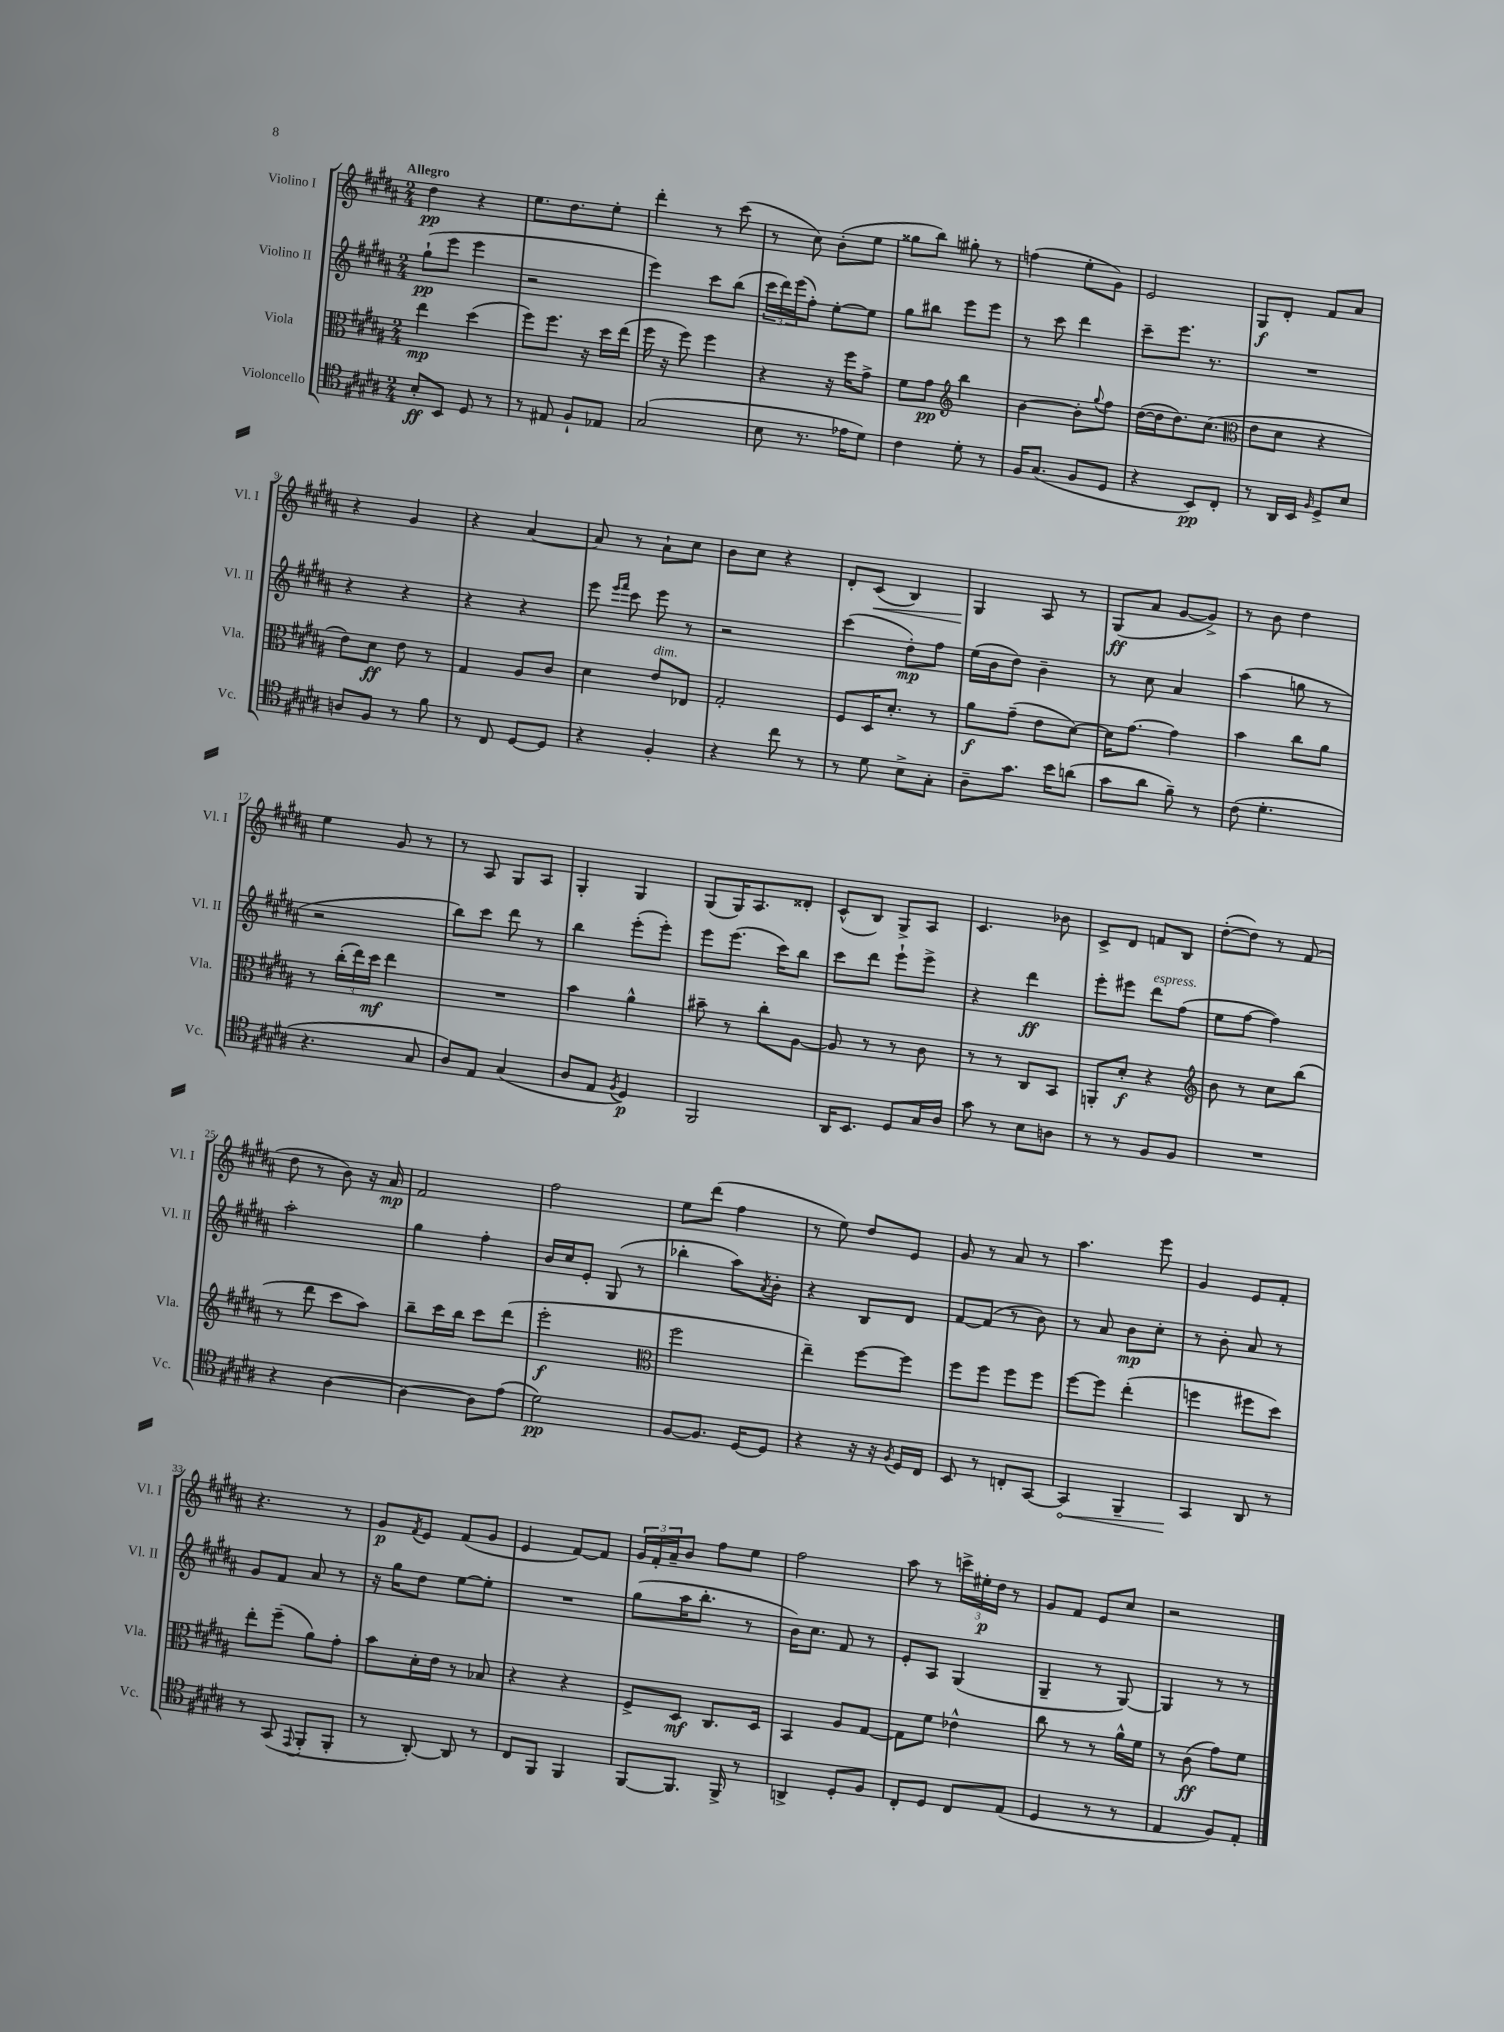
<<
\new StaffGroup <<
\new Staff = "s0" \with { instrumentName = "Violino I" shortInstrumentName = "Vl. I" } {
    \clef treble \key b \major \numericTimeSignature \time 2/4 \tempo "Allegro"
    dis''4\pp r4 |
    e''8. dis''8. e''8-. |
    dis'''4-. r8 cis'''8( |
    r8 cis''8) b'8-.( e''8 |
    gisis''8 b''8) gis''8-. r8 |
    f''4( e''8-. gis'8) |
    e'2 |
    gis8\f dis'8-. fis'8 ais'8 |
    r4 gis'4 |
    r4 ais'4~ |
    ais'8 r8 ais'8-! cis''8 |
    b'8 cis''8 r4 |
    dis'8-. cis'8\<( b4) |
    gis4\! ais8 r8 |
    gis8\ff( ais'8 gis'8~ gis'8->) |
    r8 b'8 dis''4 |
    e''4 gis'8 r8 |
    r8 ais8 gis8 ais8 |
    gis4-. gis4 |
    gis8( gis16) ais8. disis'8-. |
    cis'8-^( b8) gis8-> ais8 |
    cis'4. bes'8 |
    cis'8-> dis'8 f'8 b8 |
    dis''8~-.( dis''8) r8 fis'8( |
    dis''8 r8 b'8) r16 ais'16\mp |
    fis'2 |
    fis''2 |
    e''8 dis'''8( fis''4 |
    r8 e''8) dis''8 e'8 |
    gis'8 r8 ais'8 r8 |
    ais''4. e'''8 |
    gis'4 e'8 fis'8-. |
    r4. r8 |
    gis'8\p \acciaccatura { fis'8 } e'8 fis'8( gis'8 |
    e'4 fis'8~) fis'8 |
    \tuplet 3/2 { gis'16 fis'16-. ais'16-- } b'8 fis''8 e''8 |
    fis''2 |
    ais''8 r8 \tuplet 3/2 { c'''16-> eis''16-.\p dis''16 } r8 |
    gis'8 fis'8 e'8 cis''8 |
    r2 \bar "|." |
}
\new Staff = "s1" \with { instrumentName = "Violino II" shortInstrumentName = "Vl. II" } {
    \clef treble \key b \major \numericTimeSignature \time 2/4
    gis''8-!\pp( e'''8 e'''4 |
    r2 |
    e'''4) cis'''8 b''8( |
    \tuplet 3/2 { cis'''16 dis'''16) e'''16( } fis''8-.) e''8~-. e''8 |
    gis''8 bis''8 e'''8 e'''8 |
    r8 cis'''8 dis'''4 |
    cis'''8-- e'''8. r8. |
    R2 |
    r4 r4 |
    r4 r4 |
    e'''8 \grace { e'''16 fis'''16 } cis'''8 e'''8 r8 |
    r2 |
    cis'''4( dis''8-.\mp) fis''8 |
    e''16( b'16 dis''8) b'4-- |
    r8 cis''8 ais'4 |
    ais''4( g''8 r8 |
    r2 |
    b''8) cis'''8 dis'''8 r8 |
    b''4 e'''8-.( e'''8-.) |
    e'''8 e'''8.( cis'''16) b''8 |
    cis'''8 dis'''8 e'''8-! e'''8-> |
    r4 dis'''4\ff |
    e'''8-. eis'''8 dis'''8^\markup { \italic "espress." } fis''8( |
    e''8 fis''8~ fis''4) |
    ais''2-. |
    gis''4 fis''4-. |
    b'16 cis''16 e'8-. gis8( r8 |
    bes''4-. ais''8) \acciaccatura { ais'8 } b'8-. |
    r4 b8 dis'8 |
    fis'8~ fis'8( r8 b'8) |
    r8 ais'8 b'8\mp cis''8-. |
    r8 b'8-. ais'8 r8 |
    gis'8 fis'8 ais'8 r8 |
    r16 gis''16 dis''8 e''8~ e''8-. |
    R2 |
    gis''8( ais''16 b''8.-. r8 |
    b'16) cis''8. fis'8 r8 |
    e'8-. ais8 gis4( |
    gis4-- r8 gis8~) |
    gis4 r8 r8 \bar "|." |
}
\new Staff = "s2" \with { instrumentName = "Viola" shortInstrumentName = "Vla." } {
    \clef alto \key b \major \numericTimeSignature \time 2/4
    e''4\mp dis''4( |
    fis''8) fis''8. r16 dis''16 e''16( |
    fis''16 r16 fis''8) fis''4 |
    r4 r16 fis''16 gis'8-> |
    fis'8 gis'8\pp \clef treble b''4 |
    b'4~ b'8-. \appoggiatura { gis''8 } fis''8 |
    dis''16~( dis''16 dis''8.) cis''8.( |
    \clef alto e'8 dis'8 r4 |
    e'8) dis'8\ff e'8 r8 |
    gis4 ais8 cis'8 |
    dis'4 e'8^\markup { \italic "dim." } ees8 |
    gis2-. |
    fis8 dis16 dis'8.-. r8 |
    ais'8\f gis'8--( e'8 dis'8~) |
    dis'16 gis'8.~ gis'4 |
    b'4 cis''8 ais'8 |
    r8 \tuplet 3/2 { cis''16-.( e''16) dis''16\mf } e''4 |
    R2 |
    b'4 ais'4-^ |
    bis'8-- r8 cis''8-. ais8~ |
    ais8 r8 r8 cis'8 |
    r8 r8 cis8 b,8 |
    a,8-. dis'8-.\f r4 |
    \clef treble b'8 r8 cis''8 b''8( |
    r8 dis'''8 cis'''8 ais''8) |
    b''8-- cis'''16 b''16 cis'''8 dis'''8( |
    e'''2-.\f |
    \clef alto fis''2 |
    e''4--) fis''8~ fis''8 |
    fis''8 fis''8 fis''8 fis''8 |
    fis''8~ fis''8 e''4-.( |
    f''4 fis''8 dis''8) |
    e''8-. fis''8--( ais'8) gis'8-. |
    b'8 dis'16-. e'16 r8 bes8 |
    r4 r4 |
    fis8-> dis8\mf cis8. dis16 |
    b,4 ais8 gis8~ |
    gis8 fis'8 ees'4-^ |
    cis''8 r8 r8 ais'16-^ fis'16 |
    r8 cis'8\ff( gis'8) fis'8 \bar "|." |
}
\new Staff = "s3" \with { instrumentName = "Violoncello" shortInstrumentName = "Vc." } {
    \clef tenor \key b \major \numericTimeSignature \time 2/4
    b8-.\ff b,8 dis8 r8 |
    r8 eis8 fis8-! ees8 |
    gis2( |
    b8 r8. ees'16 dis'8) |
    cis'4 dis'8-. r8 |
    fis16 gis8.( fis8 dis8 |
    r4 b,8\pp) cis8-. |
    r8 ais,16 b,16 \grace { fis16 } dis8-> b8 |
    a8 fis8 r8 fis'8 |
    r8 cis8 dis8~ dis8 |
    r4 fis4-. |
    r4 cis''8 r8 |
    r8 dis'8 b8-> gis8-. |
    ais8-- gis'8. b'16 a'8( |
    gis'8 ais'8 fis'8--) r8 |
    cis'8( dis'4.-. |
    r4. gis8 |
    ais8) e8 gis4( |
    ais8 e8 \acciaccatura { fis8 } dis4\p) |
    fis,2 |
    ais,16 b,8. dis8 gis16 ais16 |
    gis'8 r8 b8 a8 |
    r8 r8 fis8 fis8 |
    R2 |
    r4 ais4~ |
    ais4~ ais8 e'8( |
    dis'2\pp) |
    fis8~ fis8. dis16~ dis8 |
    r4 r16 r16 \acciaccatura { fis8 } dis16 cis16 |
    b,8 r8 c8-. gis,8~ |
    \once \override Hairpin.circled-tip = ##t gis,4\< fis,4-- |
    gis,4\! ais,8 r8 |
    r8 gis,8( \appoggiatura { e,8 } fis,8-. fis,8-. |
    r8 ais,8~-.) ais,8 r8 |
    cis8 fis,8 fis,4 |
    fis,8~ fis,8. fis,16-> r8 |
    a,4-> dis8-. fis8 |
    cis8-. dis8 cis8 e8( |
    dis4 r8 r8 |
    e4 fis8) e8-. \bar "|." |
}
>>
>>
